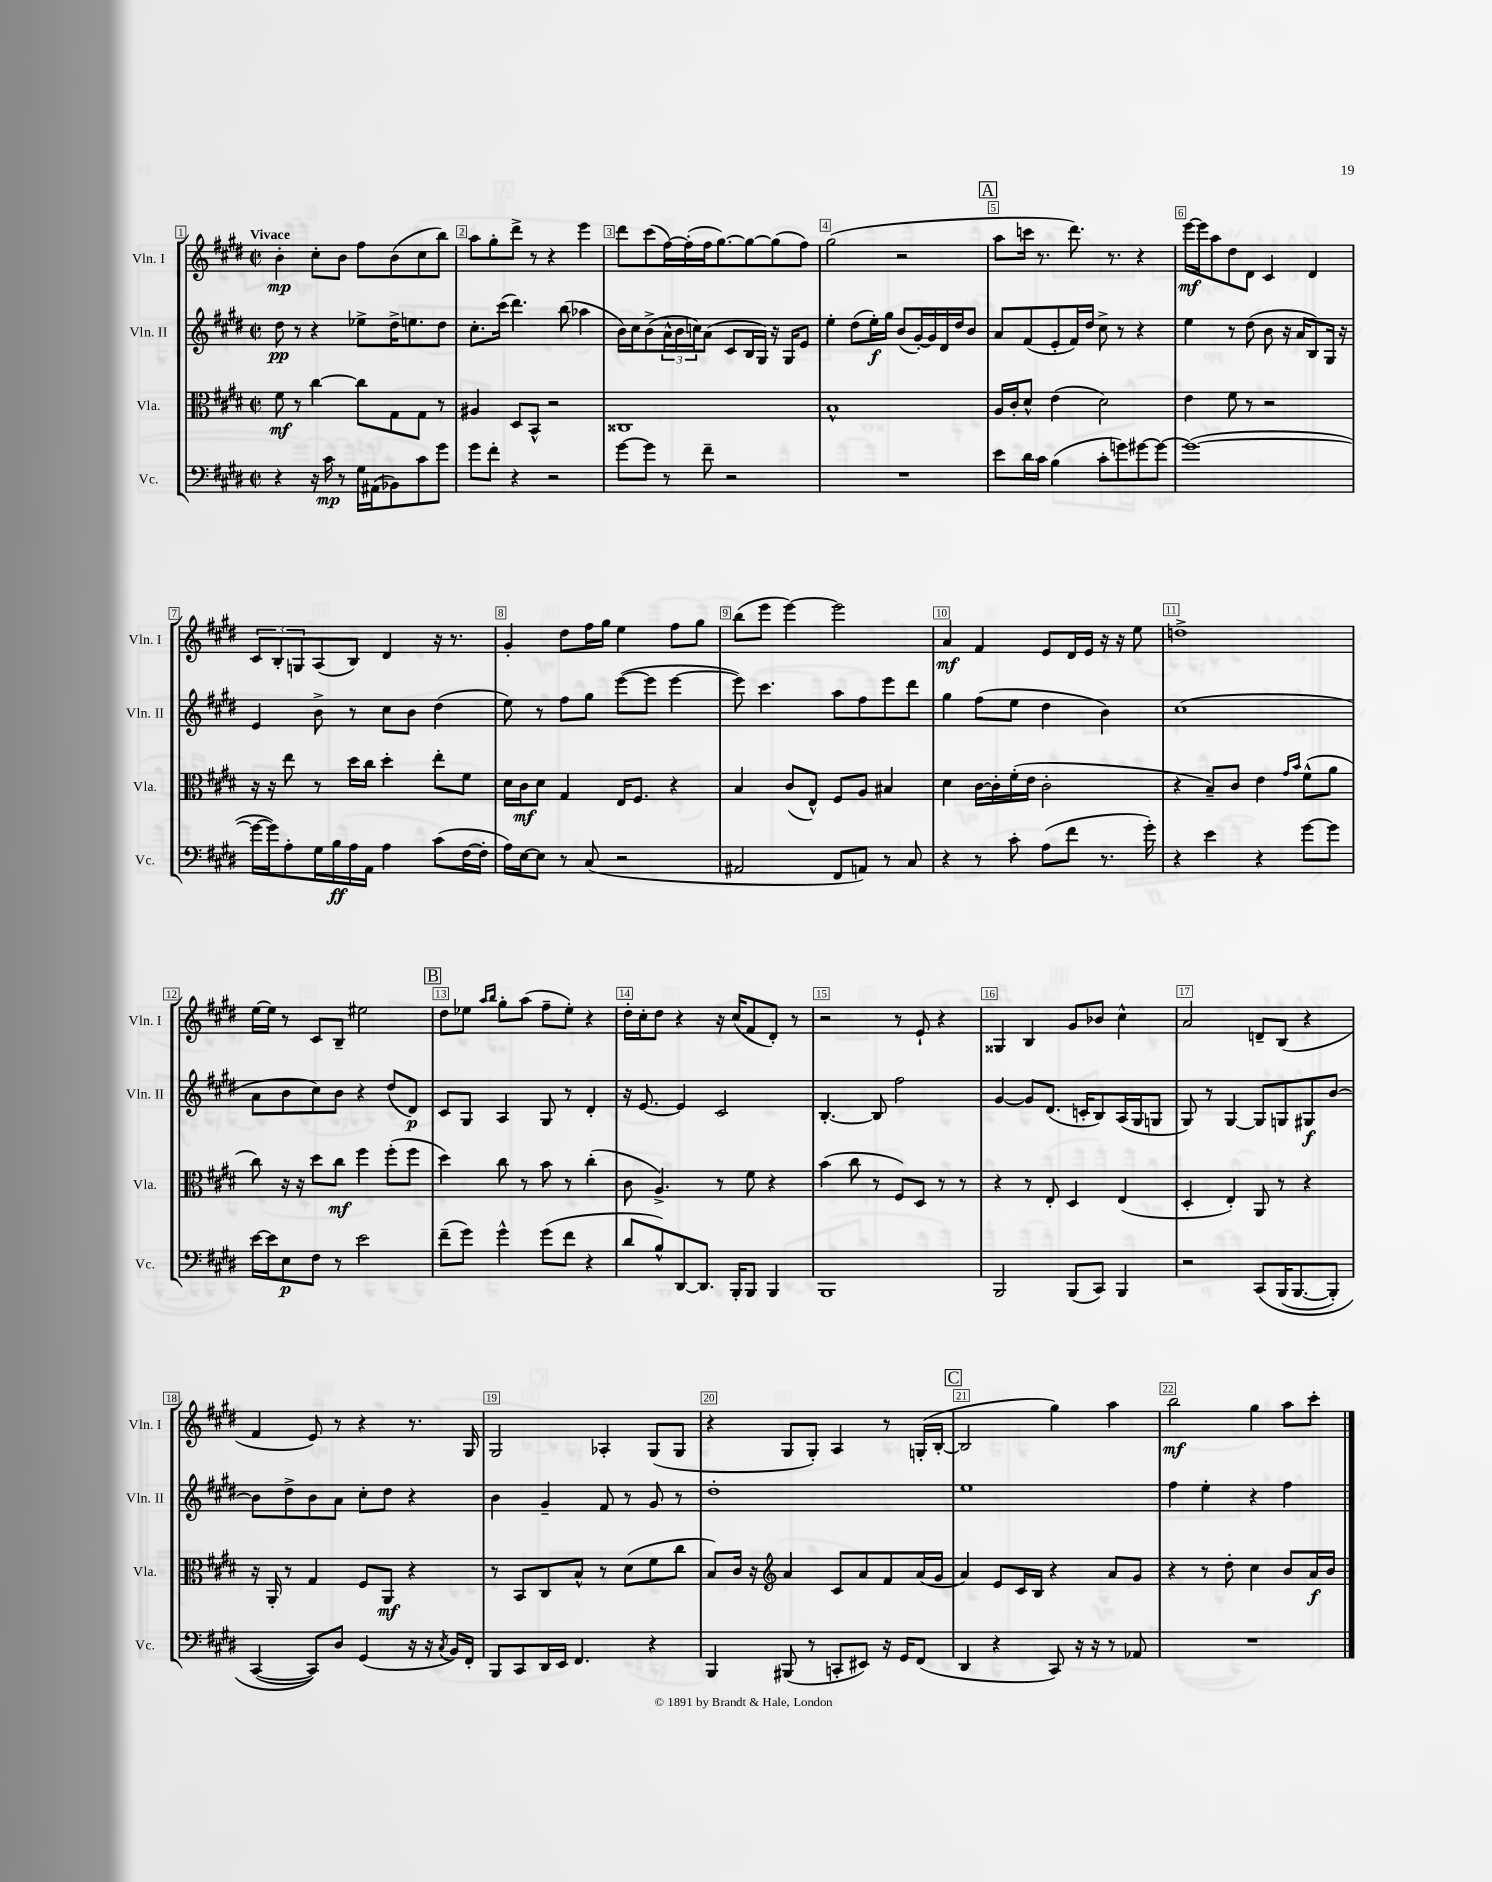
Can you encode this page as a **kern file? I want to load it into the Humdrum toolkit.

**kern	**dynam	**kern	**dynam	**kern	**dynam	**kern	**dynam
*part4	*part4	*part3	*part3	*part2	*part2	*part1	*part1
*staff4	*staff4	*staff3	*staff3	*staff2	*staff2	*staff1	*staff1
*I"Vc.	*	*I"Vla.	*	*I"Vln. II	*	*I"Vln. I	*
*I'Vc.	*	*I'Vla.	*	*I'Vln. II	*	*I'Vln. I	*
*clefF4	*	*clefC3	*	*clefG2	*	*clefG2	*
*k[f#c#g#d#]	*	*k[f#c#g#d#]	*	*k[f#c#g#d#]	*	*k[f#c#g#d#]	*
*M2/2	*	*M2/2	*	*M2/2	*	*M2/2	*
*met(c|)	*	*met(c|)	*	*met(c|)	*	*met(c|)	*
=1	=1	=1	=1	=1	=1	=1	=1
!	!	!	!	!	!	!LO:TX:a:B:t=Vivace	!
4r	.	8f#\	mf	8dd#\	pp	4b'\	mp
.	.	8r	.	8r	.	.	.
16r	.	[4cc#\	.	4r	.	8cc#'\L	.
16c#\	mp	.	.	.	.	.	.
8r	.	.	.	.	.	8b\J	.
16G#\LL	.	8cc#\L]	.	8ee-X^\L	.	8ff#\L	.
(16AA#X\J	.	.	.	.	.	.	.
8BB-X\)	.	8G#\	.	16dd#^\K	.	(8b\	.
.	.	.	.	8.een\	.	.	.
8c#\	.	8G#\J	.	.	.	8cc#\	.
8g#\J	.	8r	.	8dd#\J	.	8bb\J)	.
=2	=2	=2	=2	=2	=2	=2	=2
8g#\L	.	4A#X/	.	8.cc#'\L	.	8aa\L	.
8f#'\J	.	.	.	.	.	8gg#'\	.
.	.	.	.	(16ccc#\Jk	.	.	.
4r	.	8D#/L	.	4.ddd#\)	.	8ddd#^\J	.
.	.	8BB^^/J	.	.	.	8r	.
2r	.	2r	.	.	.	4r	.
.	.	.	.	(8bb\	.	.	.
.	.	.	.	4aa-X\	.	4eee\	.
=3	=3	=3	=3	=3	=3	=3	=3
[8g#\L	.	1C##X	.	16b\LL)	.	8ddd#\L	.
.	.	.	.	16cc#\J	.	.	.
8g#\J]	.	.	.	(8b^\	.	(8ccc#\	.
8r	.	.	.	24a^^\L	.	[16ff#\L)	.
.	.	.	.	24b\	.	.	.
.	.	.	.	.	.	(16ff#'\]	.
.	.	.	.	24ccn\J)	.	.	.
8f#~\	.	.	.	(8a\J	.	16ff#\J	.
.	.	.	.	.	.	[8.gg#\)	.
2r	.	.	.	8c#/L	.	.	.
.	.	.	.	16B/L	.	8gg#\_	.
.	.	.	.	16G#/JJ)	.	.	.
.	.	.	.	16r	.	(8gg#\]	.
.	.	.	.	16G#/KL	.	.	.
.	.	.	.	8e/J	.	8ff#\J)	.
=4	=4	=4	=4	=4	=4	=4	=4
1r	.	1B^^	.	4ee'\	.	(2gg#\	.
.	.	.	.	(8dd#\L	.	.	.
.	.	.	.	16ee'\L)	f	.	.
.	.	.	.	16gg#\JJ	.	.	.
.	.	.	.	(8b/L	.	2r	.
.	.	.	.	[16g#'/L)	.	.	.
.	.	.	.	16g#/]	.	.	.
.	.	.	.	16d#/	.	.	.
.	.	.	.	16dd#/J	.	.	.
.	.	.	.	8b/J	.	.	.
!!LO:REH:place=s1:t=A
=5	=5	=5	=5	=5	=5	=5	=5
8e\L	.	16A/LL	.	8a/L	.	8aa\L	.
.	.	16c#'/J	.	.	.	.	.
16d#\L	.	8d#^^/J	.	(8f#/	.	16cccn\Jk	.
16c#\JJ	.	.	.	.	.	8.r	.
(4B\	.	(4e\	.	8e'/	.	.	.
.	.	.	.	16f#/L)	.	8.ddd#\)	.
.	.	.	.	16dd#/JJ	.	.	.
8c#'\L	.	2d#\)	.	8cc#^\	.	.	.
.	.	.	.	.	.	8.r	.
8gn\)	.	.	.	8r	.	.	.
[8g#X\	.	.	.	4r	.	4r	.
8g#\J_	.	.	.	.	.	.	.
=6	=6	=6	=6	=6	=6	=6	=6
(1g#_	.	4e\	.	4ee\	.	[16eee\LL	mf
.	.	.	.	.	.	16eee\J]	.
.	.	.	.	.	.	8aa\	.
.	.	8f#\	.	8r	.	8dd#\	.
.	.	8r	.	(8dd#\	.	8d#\J	.
.	.	2r	.	8b\	.	4c#/	.
.	.	.	.	16r	.	.	.
.	.	.	.	16a/KL	.	.	.
.	.	.	.	8B/)	.	4d#/	.
.	.	.	.	16G#/Jk	.	.	.
.	.	.	.	16r	.	.	.
!!LO:LB:g=z
=7	=7	=7	=7	=7	=7	=7	=7
16g#\LL_	.	16r	.	4e/	.	12c#/L	.
16g#\J])	.	16r	.	.	.	.	.
.	.	.	.	.	.	12B'/	.
8A'\	.	8ee\	.	.	.	.	.
.	.	.	.	.	.	12Gn/	.
16G#\L	.	8r	.	8b^\	.	(8A/	.
16B\	ff	.	.	.	.	.	.
16A\	.	16dd#\LL	.	8r	.	8B/J)	.
16AA\JJ	.	16cc#\JJ	.	.	.	.	.
4A\	.	4dd#'\	.	8cc#\L	.	4d#/	.
.	.	.	.	8b\J	.	.	.
(8c#\L	.	8ee'\L	.	(4dd#\	.	16r	.
.	.	.	.	.	.	8.r	.
[16F#\L	.	8f#\J	.	.	.	.	.
16F#'\JJ]	.	.	.	.	.	.	.
=8	=8	=8	=8	=8	=8	=8	=8
16A\LL)	.	16d#\LL	.	8ee\)	.	4g#'/	.
[16E\J	.	16c#\J	mf	.	.	.	.
8E\J]	.	8d#\J	.	8r	.	.	.
8r	.	4G#/	.	8ff#\L	.	8dd#\L	.
(8C#/	.	.	.	8gg#\J	.	16ff#\L	.
.	.	.	.	.	.	16gg#\JJ	.
2r	.	16E/KL	.	([8eee\L	.	4ee\	.
.	.	8.F#/J	.	.	.	.	.
.	.	.	.	8eee\J]	.	.	.
.	.	4r	.	[4eee\	.	8ff#\L	.
.	.	.	.	.	.	8gg#\J	.
=9	=9	=9	=9	=9	=9	=9	=9
2AA#X/	.	4B/	.	8eee\])	.	(8bb\L	.
.	.	.	.	4.ccc#\	.	8eee\J	.
.	.	(8c#/L	.	.	.	[4eee\)	.
.	.	8E^^/J)	.	.	.	.	.
8FF#/L	.	8F#/L	.	8aa\L	.	2eee\]	.
8AAn/J)	.	8A/J	.	8ff#\	.	.	.
8r	.	4B#X/	.	8eee\	.	.	.
8C#/	.	.	.	8ddd#\J	.	.	.
=10	=10	=10	=10	=10	=10	=10	=10
4r	.	4d#\	.	4gg#\	.	4a/	mf
8r	.	[16c#\LL	.	(8ff#\L	.	4f#/	.
.	.	16c#'\]	.	.	.	.	.
8c#'\	.	(16f#'\	.	8ee\J	.	.	.
.	.	16e\JJ	.	.	.	.	.
(8A\L	.	2c#'\	.	4dd#\	.	8e/L	.
8f#\J	.	.	.	.	.	16d#/L	.
.	.	.	.	.	.	16e/JJ	.
8.r	.	.	.	4b\)	.	16r	.
.	.	.	.	.	.	16r	.
.	.	.	.	.	.	8ee\	.
16g#'\)	.	.	.	.	.	.	.
=11	=11	=11	=11	=11	=11	=11	=11
4r	.	4r	.	(1cc#	.	1ddn^	.
4e\	.	8B~/L)	.	.	.	.	.
.	.	8c#/J	.	.	.	.	.
4r	.	4e\	.	.	.	.	.
.	.	16qqg#/LL	.	.	.	.	.
.	.	16qqb/JJ	.	.	.	.	.
[8g#\L	.	(8f#^^\L	.	.	.	.	.
8g#\J]	.	8a\J	.	.	.	.	.
!!LO:LB:g=z
=12	=12	=12	=12	=12	=12	=12	=12
[16e\LL	.	8cc#\)	.	8a\L	.	[16ee\LL	.
16e\J]	.	.	.	.	.	16ee\JJ]	.
8E\	p	16r	.	8b\	.	8r	.
.	.	16r	.	.	.	.	.
8F#\J	.	8dd#\L	.	8cc#\)	.	8c#/L	.
8r	.	8cc#\J	mf	8b\J	.	8B~/J	.
2e\	.	4ff#\	.	4r	.	2ee#X\	.
.	.	(8ff#'\L	.	(8dd#/L	.	.	.
.	.	8ff#\J	.	8d#/J)	p	.	.
!!LO:REH:place=s1:t=B
=13	=13	=13	=13	=13	=13	=13	=13
(8f#~\L	.	4dd#\)	.	8c#/L	.	8dd#\L	.
8g#\J)	.	.	.	8G#/J	.	8ee-X\J	.
.	.	.	.	.	.	16qqaa/LL	.
.	.	.	.	.	.	16qqbb/JJ	.
4g#^^\	.	8cc#\	.	4A/	.	8gg#'\L	.
.	.	8r	.	.	.	(8aa\J	.
(8g#\L	.	8b\	.	8G#/	.	8ff#~\L	.
8f#\J	.	8r	.	8r	.	8ee-'\J)	.
4r	.	(4cc#'\	.	4d#'/	.	4r	.
=14	=14	=14	=14	=14	=14	=14	=14
8d#/L	.	8c#\	.	16r	.	16dd#'\LL	.
.	.	.	.	[8.e/	.	16cc#'\J	.
8B^^/)	.	4.A^/)	.	.	.	8dd#\J	.
[8DD#/	.	.	.	4e/]	.	4r	.
8.DD#/J]	.	.	.	.	.	.	.
.	.	8r	.	2c#/	.	16r	.
16BBB'/KL	.	.	.	.	.	(16cc#/KL	.
8BBB/J	.	8f#\	.	.	.	8f#/	.
4BBB/	.	4r	.	.	.	8d#'/J)	.
.	.	.	.	.	.	8r	.
=15	=15	=15	=15	=15	=15	=15	=15
1BBB	.	(4b\	.	[4.B'/	.	2r	.
.	.	8cc#\	.	.	.	.	.
.	.	8r	.	8B/]	.	.	.
.	.	8F#/L)	.	2ff#\	.	8r	.
.	.	8D#/J	.	.	.	8e`/	.
.	.	8r	.	.	.	4r	.
.	.	8r	.	.	.	.	.
=16	=16	=16	=16	=16	=16	=16	=16
2BBB/	.	4r	.	[4g#/	.	4G##X/	.
.	.	8r	.	8g#/L]	.	4B/	.
.	.	8E'/	.	(8.d#/J	.	.	.
(8BBB/L	.	4D#/	.	.	.	8g#/L	.
.	.	.	.	16cn'/KL	.	.	.
8CC#/J)	.	.	.	8B/)	.	8b-X/J	.
4BBB/	.	(4E/	.	(16A/L	.	4cc#^^\	.
.	.	.	.	16G#/J	.	.	.
.	.	.	.	8Gn/J	.	.	.
=17	=17	=17	=17	=17	=17	=17	=17
2r	.	4D#'/	.	8G#/)	.	2a/	.
.	.	.	.	8r	.	.	.
.	.	4E'/)	.	[4G#/	.	.	.
(8CC#/L	.	8AA/	.	8G#/L]	.	8dn~/L	.
(16BBB/K	.	8r	.	8Gn/	.	(8B/J	.
[8.BBB/	.	.	.	.	.	.	.
.	.	4r	.	8G#X/	f	4r	.
8BBB'/J])	.	.	.	[8b/J	.	.	.
!!LO:LB:g=z
=18	=18	=18	=18	=18	=18	=18	=18
([4CC#/	.	16r	.	8b\L]	.	4f#/	.
.	.	16AA'/	.	.	.	.	.
.	.	8r	.	8dd#^\	.	.	.
8CC#/L]))	.	4G#/	.	8b\	.	8e/)	.
8D#/J	.	.	.	8a\J	.	8r	.
(4GG#/	.	8F#/L	.	8cc#'\L	.	4r	.
.	.	8AA/J	mf	8dd#\J	.	.	.
16r	.	4r	.	4r	.	8.r	.
16r	.	.	.	.	.	.	.
8qC#/	.	.	.	.	.	.	.
16BB/LL)	.	.	.	.	.	.	.
16FF#'/JJ	.	.	.	.	.	16G#/	.
=19	=19	=19	=19	=19	=19	=19	=19
8BBB/L	.	8r	.	4b\	.	2G#/	.
8CC#/	.	8BB/L	.	.	.	.	.
16DD#/L	.	8C#/	.	4g#~/	.	.	.
16EE/JJ	.	.	.	.	.	.	.
4.FF#/	.	8B^^/J	.	.	.	.	.
.	.	8r	.	8f#/	.	4A-X'/	.
.	.	(8d#\L	.	8r	.	.	.
4r	.	8f#\	.	8g#/	.	(8G#/L	.
.	.	8cc#\J	.	8r	.	8G#/J	.
=20	=20	=20	=20	=20	=20	=20	=20
4BBB/	.	8B/L)	.	1dd#'	.	4r	.
.	.	16c#/Jk	.	.	.	.	.
.	.	16r	.	.	.	.	.
*	*	*clefG2	*	*	*	*	*
(8BBB#X/	.	4a/	.	.	.	8G#/L	.
8r	.	.	.	.	.	8G#'/J)	.
8CCn'/L	.	8c#/L	.	.	.	4A/	.
8EE#X/J)	.	8a/	.	.	.	.	.
16r	.	8f#/	.	.	.	8r	.
16GG#/KL	.	.	.	.	.	.	.
(8FF#/J	.	(16a/L	.	.	.	(16Gn'/LL	.
.	.	16g#/JJ	.	.	.	[16B'/JJ	.
!!LO:REH:place=s1:t=C
=21	=21	=21	=21	=21	=21	=21	=21
4DD#/	.	4a/)	.	1ee	.	2B/]	.
4r	.	8e/L	.	.	.	.	.
.	.	16c#/L	.	.	.	.	.
.	.	16B/JJ	.	.	.	.	.
8CC#/)	.	4r	.	.	.	4gg#\)	.
16r	.	.	.	.	.	.	.
16r	.	.	.	.	.	.	.
8r	.	8a/L	.	.	.	4aa\	.
8AA-X/	.	8g#/J	.	.	.	.	.
=22	=22	=22	=22	=22	=22	=22	=22
1r	.	4r	.	4ff#\	.	2bb\	mf
.	.	8r	.	4ee'\	.	.	.
.	.	8dd#'\	.	.	.	.	.
.	.	4cc#\	.	4r	.	4gg#\	.
.	.	8b/L	.	4ff#\	.	8aa\L	.
.	.	16a/L	f	.	.	8ccc#'\J	.
.	.	16b/JJ	.	.	.	.	.
==	==	==	==	==	==	==	==
*-	*-	*-	*-	*-	*-	*-	*-
